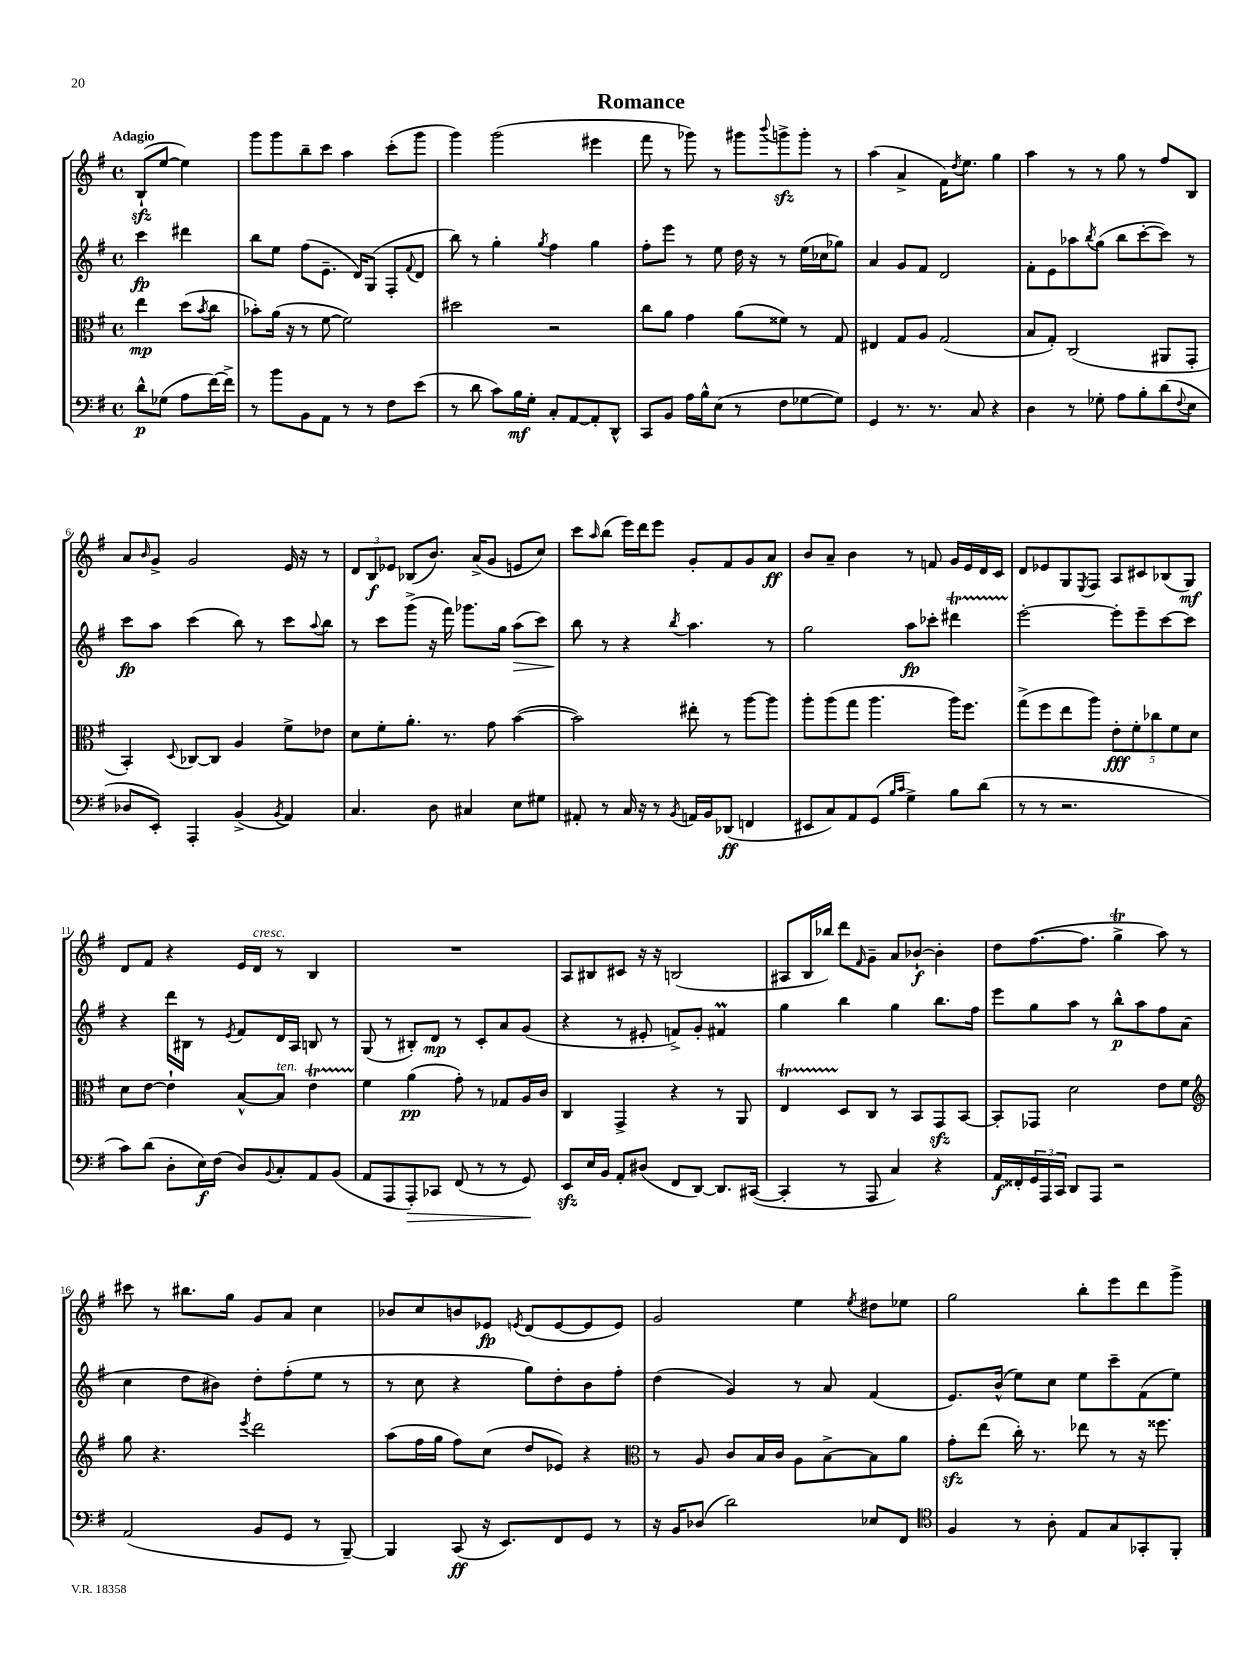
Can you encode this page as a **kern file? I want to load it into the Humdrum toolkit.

**kern	**kern	**kern	**kern
*staff4	*staff3	*staff2	*staff1
*clefF4	*clefC3	*clefG2	*clefG2
*k[f#]	*k[f#]	*k[f#]	*k[f#]
*M4/4	*M4/4	*M4/4	*M4/4
*met(c)	*met(c)	*met(c)	*met(c)
8d^^	4ee	4ccc	(8B`
(8G-	.	.	[8ee
8A	(8dd	4ddd#	4ee])
.	8qb	.	.
[16f#)	8cc	.	.
16f#^]	.	.	.
=	=	=	=
8r	8b-')	8bb	8ggg
8b	(16a	8ee	8ggg
.	16r	.	.
8BB	8r	(8ff#	8bb~
8AA	[8f#	8.e~	8ccc
8r	2f#])	.	4aa
.	.	16d)	.
8r	.	(8G	.
8F#	.	8F#'	(8ccc'
.	.	8qqf#	.
(8e	.	8d	8ggg
=	=	=	=
8r	2dd#	8bb)	4ggg)
8d	.	8r	.
8c)	.	4gg'	(2ggg
16B	.	.	.
16G'	.	.	.
.	.	8qgg	.
8C'	2r	4ff#	.
[8AA	.	.	.
8AA']	.	4gg	4eee#
8DD^^	.	.	.
=	=	=	=
8CC	8cc	8ff#'	8fff#
8BB	8a	8eee	8r
16A	4g	8r	8ggg-)
16B^^	.	.	.
(8E	.	8ee	8r
8r	(8a	16dd	8ggg#
.	.	16r	.
.	.	.	8qqbbb
8F#	8f##)	8r	8ggg^
[8G-	8r	(16ee	8ggg'
.	.	16cc-	.
8G-])	8G	8gg-)	8r
=	=	=	=
4GG	4E#	4a	(4aa
8.r	8G	8g	4a^
.	8A	8f#	.
8.r	.	.	.
.	(2G	2d	16f#)
.	.	.	8qdd
.	.	.	8.ee
8C	.	.	.
4r	.	.	4gg
=	=	=	=
4D	8B	8f#'	4aa
.	8G')	8e	.
8r	(2C	8aa-	8r
.	.	8qbb	.
8G-'	.	(8gg	8r
8A	.	8bb	8gg
8B'	.	[8ccc'	8r
(8d	8AA#	8ccc])	8ff#
8qqF#	.	.	.
8E	8GG'	8r	8B
=	=	=	=
8D-	4BB')	8ccc	8a
.	.	.	16qqb
8EE')	.	8aa	8g^
.	8qqD	.	.
4AAA'	[8C-	(4ccc	2g
.	8C-]	.	.
(4BB^	4A	8bb)	.
.	.	8r	.
8qBB	.	.	.
4AA)	8f#^	8ccc	16e
.	.	.	16r
.	.	8qqaa	.
.	8e-	8bb	8r
=	=	=	=
4.C	8d	8r	12d
.	.	.	12B
.	8f#'	8ccc	.
.	.	.	12e-
.	8.a'	(8ggg^	(8B-
8D	.	16r	8.b)
.	8.r	16fff#)	.
4C#	.	8.ggg-	.
.	.	.	(16a^
.	8g	.	8g
.	.	16gg	.
8E	([4b	(8aa	8e
8G#	.	8ccc)	8cc)
=	=	=	=
8AA#'	2b])	8bb	8ccc
.	.	.	16qqaa
8r	.	8r	(8bb
16C	.	4r	16eee)
16r	.	.	16ddd
8r	.	.	8eee
8qBB	.	8qbb	.
16AA	8ee#'	4.aa	8g'
16BB	.	.	.
(8DD-	8r	.	8f#
4FF	[8aa	.	8g
.	8aa]	8r	8a
=	=	=	=
8EE#	8aa'	2gg	8b
8C)	(8aa	.	8a~
8AA	8gg	.	4b
(8GG	4.aa	.	.
16qqB	.	.	.
16qqc	.	.	.
4G^)	.	8aa	8r
.	.	8ccc-'	8f
8B	16aa)	4ddd#	16g
.	8.ff#	.	16e
(8d	.	.	16d
.	.	.	16c
=	=	=	=
8r	(8gg^	[2eee'	8d
8r	8ff#	.	8e-
2.r	8ee	.	8G
.	.	.	8qE
.	8aa)	.	8F#
.	10e'	8eee']	8A
.	10f#'	.	.
.	.	8eee~	8c#
.	10cc-	.	.
.	.	[8ccc	(8B-
.	10f#	.	.
.	.	8ccc]	8G)
.	10d	.	.
=	=	=	=
8c)	8d	4r	8d
(8d	[8e	.	8f#
8D'	4e`]	16ddd	4r
.	.	16B#	.
16E)	.	8r	.
(16F#	.	.	.
.	.	8qe	.
8D)	[8B^^	8f#	16e
.	.	.	16d
8qqBB	.	.	.
8C'	8B]	16d	8r
.	.	16A	.
8AA	4e	8B	4B
(8BB	.	8r	.
=	=	=	=
8AA	4f#	(8G	1r
8AAA	.	8r	.
8AAA')	(4a	8B#')	.
8CC-	.	8d	.
(8FF#	8g')	8r	.
8r	8r	8c'	.
8r	8G-	8a	.
8GG)	16A	(8g	.
.	16c	.	.
=	=	=	=
8EE	4C	4r	8A
16E	.	.	8B#
16BB	.	.	.
8AA'	4GG^	8r	8c#
(8D#	.	8e#'	16r
.	.	.	16r
8FF#	4r	8f^)	(2B
[8DD)	.	8g'	.
8.DD]	8r	4f#	.
.	8AA	.	.
([16CC#	.	.	.
=	=	=	=
4CC#']	4E	4gg	8A#
.	.	.	16B
.	.	.	16bb-)
8r	8D	4bb	8ddd
.	.	.	16qqf#
8AAA	8C	.	8g~
4C)	8r	4gg	8a
.	8BB	.	[8b-`
4r	8GG	8.bb	4b-']
.	[8BB	.	.
.	.	16ff#	.
=	=	=	=
16AA	8BB']	8eee	8dd
16FF##'	.	.	.
24GG	8GG-	8gg	([8.ff#
24AAA	.	.	.
24CC	.	.	.
8DD	2d	8aa	.
.	.	.	8.ff#]
8AAA	.	8r	.
2r	.	8bb^^	4gg^
.	.	8aa	.
.	8e	8ff#	8aa)
.	8f#	(8a	8r
=	=	=	=
*	*clefG2	*	*
(2AA	8gg	4cc	8ccc#
.	4.r	.	8r
.	.	8dd	8.bb#
.	.	8b#)	.
.	.	.	16gg
.	8qeee	.	.
8BB	2ddd	8dd'	8g
8GG	.	(8ff#'	8a
8r	.	8ee	4cc
[8BBB~)	.	8r	.
=	=	=	=
4BBB]	(8aa	8r	8b-
.	16ff#	8cc	8cc
.	16gg	.	.
(8CC	8ff#)	4r	8b
16r	(8cc	.	8e-
8.EE)	.	.	.
.	.	.	8qe
.	8dd	8gg)	(8d
8FF#	8e-)	8dd'	[8e
8GG	4r	8b	8e]
8r	.	8ff#'	8e)
=	=	=	=
*	*clefC3	*	*
16r	8r	(4dd	2g
16BB	.	.	.
(8D-	8A	.	.
2d)	8c	4g)	.
.	16B	.	.
.	16c	.	.
.	8A	8r	4ee
.	[8B^	8a	.
.	.	.	8qee
8E-	8B]	(4f#	8dd#
8FF#	8a	.	8ee-
=	=	=	=
*clefC4	*	*	*
4F#	8g'	8.e)	2gg
.	(8ee	.	.
.	.	(16b^^	.
8r	16cc')	8ee)	.
.	8.r	.	.
8A'	.	8cc	.
8E	8ee-	8ee	8bb'
8G	8r	8ccc~	8eee
8GG-'	16r	(8f#	8ddd
.	8.ff##	.	.
8FF#'	.	8ee)	8ggg^
==	==	==	==
*-	*-	*-	*-
